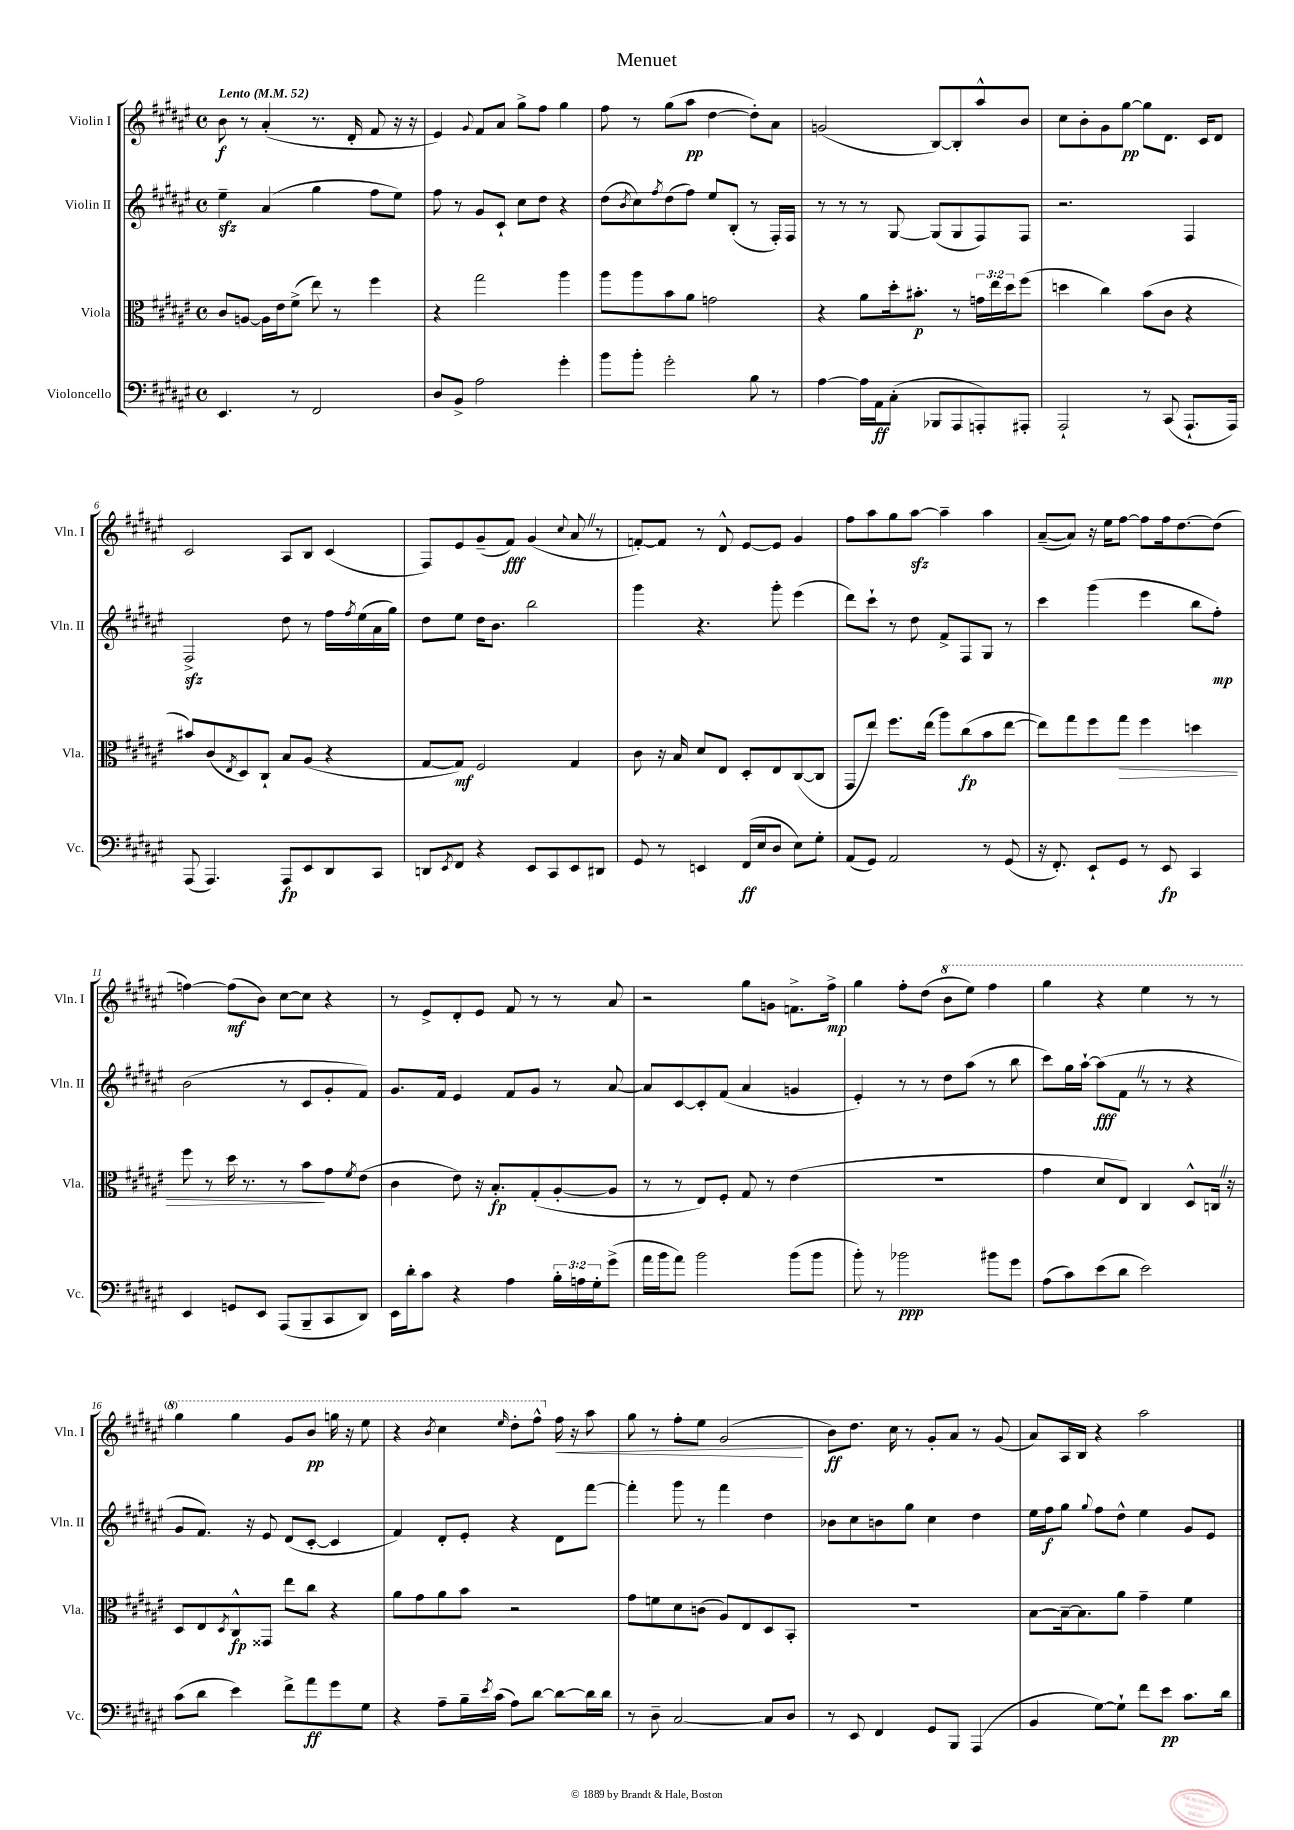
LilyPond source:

\header { title = "Menuet" }
<<
\new StaffGroup <<
\new Staff = "s0" \with { instrumentName = "Violin I" shortInstrumentName = "Vln. I" } {
    \clef treble \key fis \major \defaultTimeSignature \time 4/4 \tempo "Lento" 4 = 52
    b'8\f r8 ais'4-.( r8. dis'16-. fis'8 r16 r16 |
    eis'4) \appoggiatura { gis'8 } fis'8 ais'8 gis''8-> fis''8 gis''4 |
    fis''8 r8 gis''8( ais''8\pp dis''4~ dis''8-.) ais'8 |
    g'2( b8~) b8-. ais''8-^ b'8 |
    cis''8 b'8-. gis'8 gis''8~\pp gis''8 dis'8. cis'16 dis'8 |
    cis'2 ais8 b8 cis'4( |
    fis8) eis'8 gis'8--( fis'8\fff) gis'4( \appoggiatura { cis''8 } ais'8 \once \override BreathingSign.text = \markup { \musicglyph "scripts.caesura.straight" } \breathe r8 |
    f'8~-.) f'8 r8 dis'8-^ eis'8~ eis'8 gis'4 |
    fis''8 ais''8 gis''8 ais''8~\sfz ais''4-- ais''4 |
    ais'8~--( ais'8) r16 eis''16 fis''8~ fis''8 fis''16 dis''8.~ dis''8( |
    f''4~) f''8\mf( b'8) cis''8~ cis''8 r4 |
    r8 eis'8-> dis'8-. eis'8 fis'8 r8 r8 ais'8 |
    r2 gis''8 g'8 f'8.-> fis''16->\mp |
    gis''4 fis''8-. dis''8( \ottava #1 b''8 eis'''8) fis'''4 |
    gis'''4 r4 eis'''4 r8 r8 |
    gis'''4 gis'''4 gis''8 b''8\pp g'''16 r16 eis'''8 |
    r4 \acciaccatura { b''8 } cis'''4 \grace { eis'''16 } dis'''8-. fis'''8-^ \ottava #0 fis''16\< r16 ais''8 |
    gis''8 r8 fis''8-. eis''8 gis'2\!( |
    b'8\ff) dis''8. cis''16 r8 gis'8-. ais'8 r8 gis'8( |
    ais'8) ais16 b16 r4 ais''2 \bar "|." |
}
\new Staff = "s1" \with { instrumentName = "Violin II" shortInstrumentName = "Vln. II" } {
    \clef treble \key fis \major \defaultTimeSignature \time 4/4
    eis''4--\sfz ais'4( gis''4 fis''8 eis''8) |
    fis''8 r8 gis'8 cis'8-! cis''8 dis''8 r4 |
    dis''8( \acciaccatura { b'8 } cis''8) \acciaccatura { fis''8 } dis''8( fis''8) eis''8 b8-.( r8 fis16-.) fis16 |
    r8 r8 r8 gis8~ gis8( gis8 fis8) fis8 |
    r2. fis4 |
    fis2->\sfz dis''8 r8 fis''16 \acciaccatura { fis''8 } eis''16( ais'16 gis''16) |
    dis''8 eis''8 dis''16 b'8. b''2 |
    gis'''4 r4. gis'''8-. eis'''4( |
    dis'''8) cis'''8-! r8 dis''8 fis'8-> fis8 gis8 r8 |
    cis'''4 gis'''4( eis'''4 b''8 fis''8-.\mp) |
    b'2( r8 cis'8 gis'8-. fis'8) |
    gis'8. fis'16 eis'4 fis'8 gis'8 r8 ais'8~ |
    ais'8 cis'8~ cis'8-. fis'8( ais'4 g'4 |
    eis'4-.) r8 r8 dis''8 ais''8( r8 b''8 |
    cis'''8) gis''16 ais''16~-! ais''8\fff( fis'8 \once \override BreathingSign.text = \markup { \musicglyph "scripts.caesura.straight" } \breathe r8 r8 r4 |
    gis'8 fis'8.) r16 eis'8 dis'8( cis'8~-. cis'4 |
    fis'4) dis'8-. eis'8-. r4 dis'8 fis'''8~ |
    fis'''4-. gis'''8 r8 fis'''4 dis''4 |
    bes'8 cis''8 b'8 gis''8 cis''4 dis''4 |
    eis''16 fis''16\f gis''8 \appoggiatura { gis''8 } fis''8 dis''8-^ eis''4 gis'8 eis'8 \bar "|." |
}
\new Staff = "s2" \with { instrumentName = "Viola" shortInstrumentName = "Vla." } {
    \clef alto \key fis \major \defaultTimeSignature \time 4/4 \override Staff.TupletNumber.text = #tuplet-number::calc-fraction-text
    cis'8 a8~ a16 eis'16 fis'8->( eis''8) r8 fis''4 |
    r4 gis''2 ais''4 |
    ais''8 ais''8 b'8 ais'8 g'2 |
    r4 ais'8 dis''16-. bis'8.-.\p r8 \tuplet 3/2 { g'16 eis''16 dis''16 } fis''8( |
    d''4 cis''4) b'8( cis'8 r4 |
    bis'8) cis'8( \acciaccatura { eis8 } dis8) cis8-! b8 ais8( r4 |
    gis8~ gis8\mf) fis2 gis4 |
    cis'8 r16 b16 dis'8 eis8 dis8-. eis8 cis8~( cis8 |
    gis,8 eis''8) fis''8. eis''16( ais''8) cis''8\fp( b'8 eis''8~ |
    eis''8) gis''8 fis''8 gis''8\> fis''4 d''4 |
    fis''8 r8 dis''16 r8. r8 b'8\! gis'8 \acciaccatura { fis'8 } eis'8( |
    cis'4 eis'8) r16 b8.-.\fp gis8-.( ais8~-. ais8 |
    r8 r8 eis8) fis8-. gis8 r8 eis'4( |
    R1 |
    gis'4 dis'8 eis8) cis4 dis8-^ c16 \once \override BreathingSign.text = \markup { \musicglyph "scripts.caesura.straight" } \breathe r16 |
    dis8 eis8 \acciaccatura { dis8 } cis8-^\fp gisis,8 eis''8 cis''8 r4 |
    ais'8 gis'8 ais'8 b'8 r2 |
    gis'8 f'8 dis'8 c'8( ais8) eis8 dis8 b,8-. |
    R1 |
    b8~ b16~-- b8. ais'8 gis'4-- fis'4 \bar "|." |
}
\new Staff = "s3" \with { instrumentName = "Violoncello" shortInstrumentName = "Vc." } {
    \clef bass \key fis \major \defaultTimeSignature \time 4/4 \override Staff.TupletNumber.text = #tuplet-number::calc-fraction-text
    eis,4. r8 fis,2 |
    dis8 b,8-> ais2 gis'4-. |
    b'8 b'8-. gis'2-. b8 r8 |
    ais4~ ais16 ais,16\ff cis8-.( bes,,8 ais,,8 a,,8-.) ais,,8-. |
    ais,,2-! r8 cis,8( ais,,8.-! ais,,16) |
    ais,,8( ais,,4.) ais,,8\fp eis,8 dis,8 cis,8 |
    d,8 \acciaccatura { eis,8 } fis,8 r4 eis,8 cis,8 eis,8 dis,8 |
    gis,8 r8 e,4 fis,16\ff( eis16 dis8 eis8) gis8-. |
    ais,8( gis,8) ais,2 r8 gis,8( |
    r16 fis,8.-.) eis,8-! gis,8 r8 eis,8\fp cis,4 |
    eis,4 g,8 eis,8 ais,,8( b,,8-- cis,8 dis,8) |
    eis,16 dis'16-. cis'8 r4 ais4 \tuplet 3/2 { b16-. a16 gis16-. } gis'8->( |
    ais'16 b'16 ais'8) b'2 b'8( b'8 |
    b'8-.) r8 bes'2\ppp bis'8 gis'8 |
    ais8( cis'8) eis'8( dis'8 eis'2) |
    cis'8( dis'8 eis'4) fis'8-> ais'8\ff gis'8 gis8 |
    r4 ais8-- b16-- \acciaccatura { eis'8 } cis'16( ais8) dis'8~ dis'8~ dis'16 dis'16 |
    r8 dis8-- cis2~ cis8 dis8 |
    r8 eis,8 fis,4 gis,8 b,,8 ais,,4( |
    b,4 gis8~) gis8-! fis'8 eis'8\pp cis'8. dis'16 \bar "|." |
}
>>
>>
